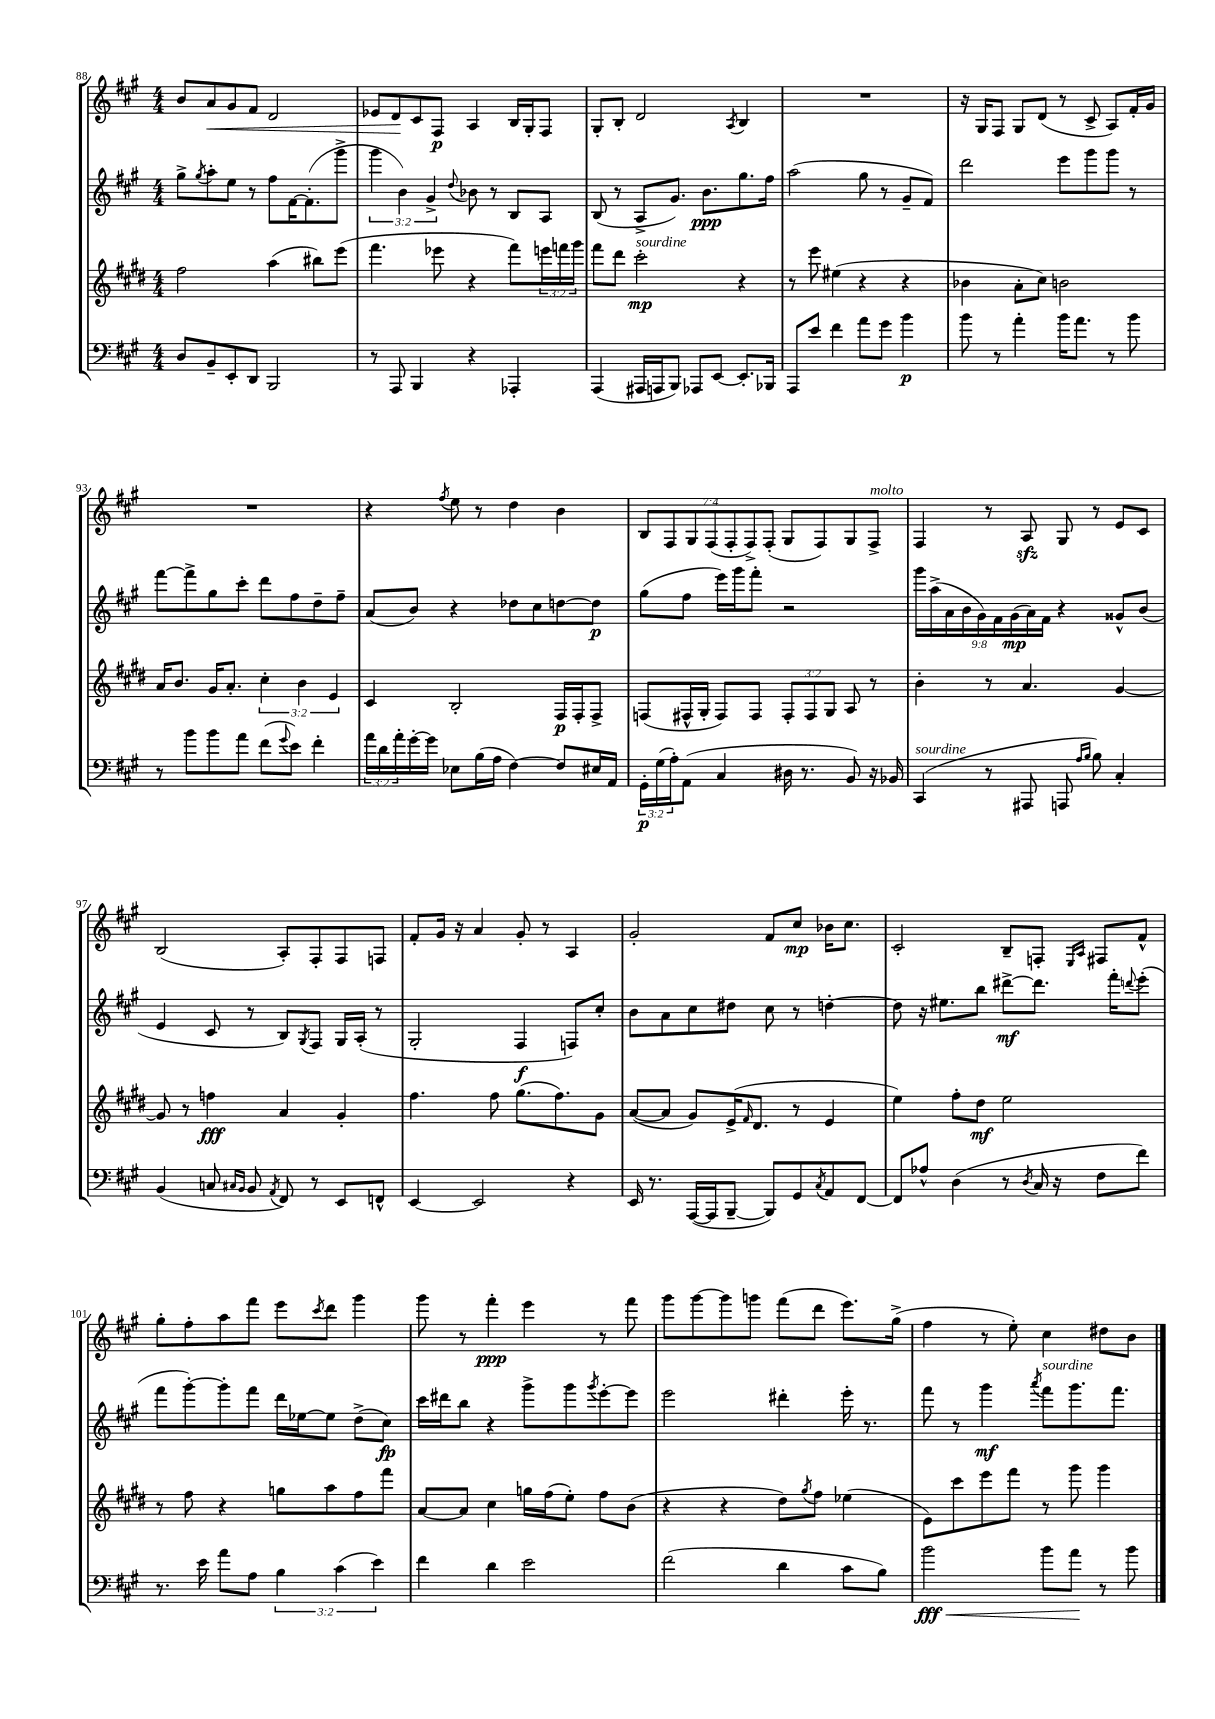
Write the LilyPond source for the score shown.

<<
\new StaffGroup <<
\new Staff = "s0" {
    \clef treble \key a \major \numericTimeSignature \time 4/4 \override Staff.TupletNumber.text = #tuplet-number::calc-fraction-text
    b'8 a'8\< gis'8 fis'8 d'2 |
    ees'8 d'8\! cis'8 fis8\p a4 b16 gis16-. fis8 |
    gis8-. b8-. d'2 \acciaccatura { a8 } b4 |
    R1 |
    r16 gis16 fis8 gis8 d'8( r8 cis'8-> a8) fis'16-. gis'16 |
    R1 |
    r4 \acciaccatura { fis''8 } e''8 r8 d''4 b'4 |
    \tuplet 7/4 { b8 fis8 gis8 fis8( fis8-. fis8->) fis8-.( } gis8 fis8) gis8 fis8->^\markup { \italic "molto" } |
    fis4 r8 a8\sfz gis8 r8 e'8 cis'8 |
    b2( a8-.) fis8-. fis8 f8 |
    fis'8-. gis'16 r16 a'4 gis'8-. r8 a4 |
    gis'2-. fis'8 cis''8\mp bes'16 cis''8. |
    cis'2-. b8-- f8-. \grace { e16 a16 } fis8 fis'8-^ |
    gis''8-. fis''8-. a''8 fis'''8 e'''8 \acciaccatura { cis'''8 } d'''8 gis'''4 |
    gis'''8 r8 fis'''4-.\ppp e'''4 r8 fis'''8 |
    gis'''8 gis'''8~ gis'''8 g'''8 fis'''8( d'''8 e'''8.) gis''16->( |
    fis''4 r8 e''8-.) cis''4 dis''8 b'8 \bar "|." |
}
\new Staff = "s1" {
    \clef treble \key a \major \numericTimeSignature \time 4/4 \override Staff.TupletNumber.text = #tuplet-number::calc-fraction-text
    gis''8-> \acciaccatura { gis''8 } a''8-. e''8 r8 fis''8 fis'16~ fis'8.-.( gis'''8-> |
    \tuplet 3/2 { gis'''4 b'4) gis'4-> } \appoggiatura { d''8 } bes'8 r8 b8 a8 |
    b8( r8 a8-> gis'8.) b'8.\ppp gis''8. fis''16 |
    a''2( gis''8 r8 gis'8-- fis'8) |
    d'''2 e'''8 gis'''8 gis'''8 r8 |
    fis'''8~ fis'''8-> gis''8 cis'''8-. d'''8 fis''8 d''8-- fis''8-- |
    a'8( b'8) r4 des''8 cis''8 d''8~ d''8\p |
    gis''8( fis''8 e'''16) gis'''16 fis'''8-. r2 |
    \tuplet 9/8 { gis'''16 a''16->( a'16 b'16 gis'16) fis'16 gis'16\mp( a'16) fis'16 } r4 gisis'8-^ b'8( |
    e'4 cis'8 r8 b8) \acciaccatura { gis8 } fis8 gis16 a16-.( r8 |
    gis2-. fis4\f f8) cis''8-. |
    b'8 a'8 cis''8 dis''8 cis''8 r8 d''4~-. |
    d''8 r16 eis''8. b''8 dis'''8~->\mf dis'''8. fis'''16-. \appoggiatura { d'''8 } e'''8-.( |
    fis'''8 gis'''8~-.) gis'''8-. fis'''8 d'''16 ees''16~ ees''8 d''8->( cis''8\fp) |
    cis'''16 dis'''16 b''8 r4 gis'''8-> gis'''8 \acciaccatura { gis'''8 } e'''8~-. e'''8 |
    e'''2 dis'''4-. e'''16-. r8. |
    fis'''8 r8 gis'''4\mf \acciaccatura { a'''8 } fis'''8^\markup { \italic "sourdine" } gis'''8. fis'''8. \bar "|." |
}
\new Staff = "s2" {
    \clef treble \key e \major \numericTimeSignature \time 4/4 \override Staff.TupletNumber.text = #tuplet-number::calc-fraction-text
    fis''2 a''4( bis''8) e'''8( |
    fis'''4. ees'''8 r4 fis'''8) \tuplet 3/2 { e'''16 f'''16 gis'''16 } |
    fis'''8 dis'''8 cis'''2-.\mp^\markup { \italic "sourdine" } r4 |
    r8 e'''8 eis''4( r4 r4 |
    bes'4 a'8-. cis''8) b'2 |
    a'16 b'8. gis'16 a'8.-. \tuplet 3/2 { cis''4-. b'4 e'4 } |
    cis'4 b2-. fis16\p fis16-. fis8-> |
    f8( fis16-^ gis16-. fis8) fis8 \tuplet 3/2 { fis8-. fis8 gis8 } a8 r8 |
    b'4-. r8 a'4. gis'4~ |
    gis'8 r8 f''4\fff a'4 gis'4-. |
    fis''4. fis''8 gis''8.( fis''8.) gis'8 |
    a'8~( a'8 gis'8) e'16->( \grace { fis'16 } dis'8. r8 e'4 |
    e''4) fis''8-. dis''8\mf e''2 |
    r8 fis''8 r4 g''8 a''8 fis''8 fis'''8 |
    a'8~ a'8 cis''4 g''16 fis''16( e''8-.) fis''8 b'8( |
    r4 r4 dis''8) \acciaccatura { gis''8 } fis''8 ees''4( |
    e'8) cis'''8 e'''8 fis'''8 r8 gis'''8 gis'''4 \bar "|." |
}
\new Staff = "s3" {
    \clef bass \key a \major \numericTimeSignature \time 4/4 \override Staff.TupletNumber.text = #tuplet-number::calc-fraction-text
    d8 b,8-- e,8-. d,8 b,,2 |
    r8 a,,8 b,,4 r4 aes,,4-. |
    a,,4( ais,,16 a,,16 b,,8) aes,,8 e,8~ e,8.-. bes,,16 |
    a,,8 e'8 fis'4 a'8 gis'8 b'4\p |
    b'8 r8 a'4-. b'16 a'8. r8 b'8 |
    r8 b'8 b'8 a'8 fis'8( \appoggiatura { gis'8 } e'8) fis'4-. |
    \tuplet 3/2 { a'16 d'16 a'16-. } gis'16~-. gis'16 ees8 b16( a16 fis4~) fis8 eis16 a,16 |
    \tuplet 3/2 { gis,16-.\p gis16( a16-.) } a,8( cis4 dis16 r8. b,8) r16 bes,16 |
    cis,4^\markup { \italic "sourdine" }( r8 ais,,8 a,,8 \grace { a16 b16 } b8) cis4-. |
    b,4( c8 \grace { cis16 b,16 } b,8 \acciaccatura { a,8 } fis,8) r8 e,8 f,8-^ |
    e,4~ e,2 r4 |
    e,16 r8. a,,16~( a,,16 b,,8~-- b,,8) gis,8 \acciaccatura { cis8 } a,8 fis,8~ |
    fis,8 aes8-^ d4( r8 \acciaccatura { d8 } cis16 r16 fis8 fis'8) |
    r8. e'16 a'8 a8 \tuplet 3/2 { b4 cis'4( e'4) } |
    fis'4 d'4 e'2 |
    fis'2( d'4 cis'8 b8) |
    b'2\fff\< b'8 a'8\! r8 b'8 \bar "|." |
}
>>
>>
\layout { \context { \Score currentBarNumber = #88 } }
